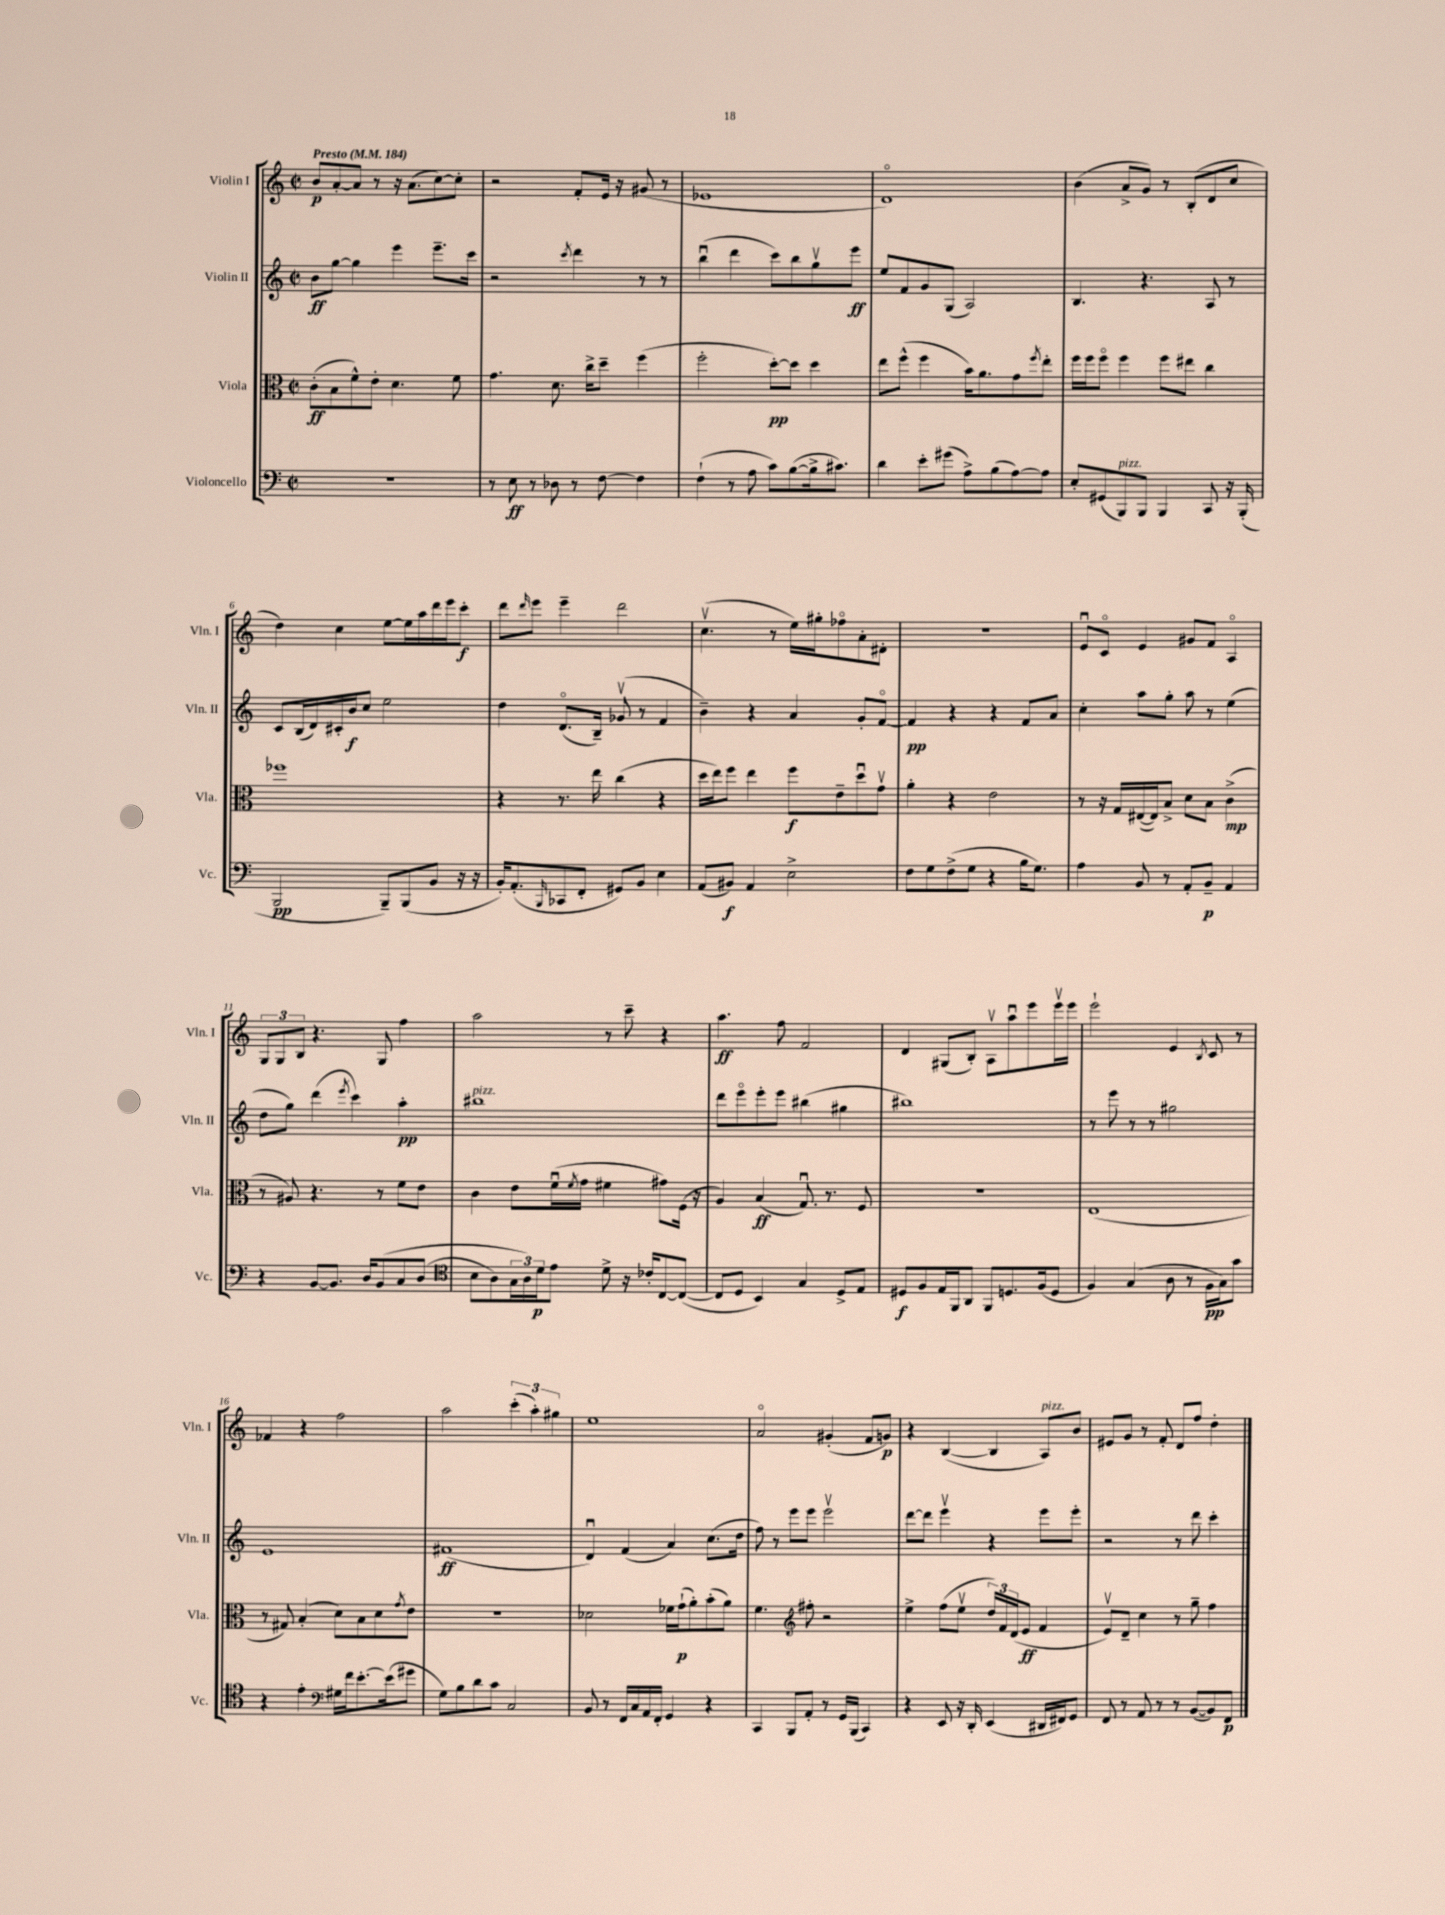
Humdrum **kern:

**kern	**dynam	**kern	**dynam	**kern	**dynam	**kern	**dynam
*part4	*part4	*part3	*part3	*part2	*part2	*part1	*part1
*staff4	*staff4	*staff3	*staff3	*staff2	*staff2	*staff1	*staff1
*I"Violoncello	*	*I"Viola	*	*I"Violin II	*	*I"Violin I	*
*I'Vc.	*	*I'Vla.	*	*I'Vln. II	*	*I'Vln. I	*
*clefF4	*	*clefC3	*	*clefG2	*	*clefG2	*
*k[]	*	*k[]	*	*k[]	*	*k[]	*
*M2/2	*	*M2/2	*	*M2/2	*	*M2/2	*
*met(c|)	*	*met(c|)	*	*met(c|)	*	*met(c|)	*
*MM184	*	*MM184	*	*MM184	*	*MM184	*
=1	=1	=1	=1	=1	=1	=1	=1
!	!	!	!	!	!	!LO:TX:a:B:t=Presto	!
1r	.	(8c'\L	ff	8b\L	ff	8b/L	p
.	.	8B\	.	[8gg\J	.	[8a'/	.
.	.	8f^^\)	.	4gg\]	.	8a/J]	.
.	.	8e'\J	.	.	.	8r	.
.	.	4.d\	.	4eee\	.	16r	.
.	.	.	.	.	.	(8.a\L	.
.	.	.	.	8.eee~\L	.	[8cc\)	.
.	.	8f\	.	.	.	8cc'\J]	.
.	.	.	.	16ccc\Jk	.	.	.
=2	=2	=2	=2	=2	=2	=2	=2
8r	.	4.g\	.	2r	.	2r	.
8E\	ff	.	.	.	.	.	.
8r	.	.	.	.	.	.	.
8D-X\	.	8.d\	.	.	.	.	.
.	.	.	.	8qccc/	.	.	.
8r	.	.	.	4ddd\	.	8f'/L	.
.	.	16cc^\KL	.	.	.	.	.
[8F\	.	8dd~\J	.	.	.	16e/Jk	.
.	.	.	.	.	.	16r	.
4F\]	.	(4ff\	.	8r	.	(8g#X/	.
.	.	.	.	8r	.	8r	.
=3	=3	=3	=3	=3	=3	=3	=3
(4F`\	.	2ff'\	.	(4bbu\	.	1e-X	.
8r	.	.	.	4ddd\	.	.	.
8A\	.	.	.	.	.	.	.
8c\L)	.	[8dd'\L)	pp	8ccc\L)	.	.	.
([8B\	.	8dd\J]	.	8bb\	.	.	.
16B^\k]	.	4dd\	.	8ggv\	.	.	.
8.c#X\J)	.	.	.	.	.	.	.
.	.	.	.	8eee\J	ff	.	.
=4	=4	=4	=4	=4	=4	=4	=4
4d\	.	8ee\L	.	8ee/L	.	1d)	.
.	.	(8ff^^\J	.	8f/	.	.	.
8e'\L	.	4ff\	.	8g/	.	.	.
(8g#X\J	.	.	.	(8G/J	.	.	.
8A^\L)	.	16b\KL)	.	2A/)	.	.	.
.	.	8.a\	.	.	.	.	.
(8B\	.	.	.	.	.	.	.
[8A\)	.	8g\	.	.	.	.	.
.	.	8qff/	.	.	.	.	.
8A\J]	.	8ee'\J	.	.	.	.	.
=5	=5	=5	=5	=5	=5	=5	=5
8E'/L	.	16ff\LL	.	4.B/	.	(4b\	.
.	.	16ff\J	.	.	.	.	.
(8GG#X/	.	8ff\J	.	.	.	.	.
!LO:TX:a:i:t=pizz.	!	!	!	!	!	!	!
8BBB/)	.	4ff\	.	.	.	8a^/L	.
8BBB/J	.	.	.	4.r	.	8g/J)	.
4BBB/	.	8ff\L	.	.	.	8r	.
.	.	8ee#X\J	.	.	.	(8B'/L	.
8CC/	.	4cc\	.	8A/	.	8d/	.
16r	.	.	.	8r	.	8cc/J	.
(16BBB'/	.	.	.	.	.	.	.
!!LO:LB:g=z
=6	=6	=6	=6	=6	=6	=6	=6
2BBB/	pp	1ff-X	.	8c/L	.	4dd\)	.
.	.	.	.	(16B/L	.	.	.
.	.	.	.	16d/)	.	.	.
.	.	.	.	16c#X'/	.	4cc\	.
.	.	.	.	16b/J	f	.	.
.	.	.	.	8cc/J	.	.	.
8BBB~/L)	.	.	.	2ee\	.	[8ee\L	.
(8BBB/	.	.	.	.	.	16ee\L]	.
.	.	.	.	.	.	16aa\	.
8BB/J	.	.	.	.	.	16ddd\	.
.	.	.	.	.	.	16eee\J	.
16r	.	.	.	.	.	8ccc'\J	f
16r	.	.	.	.	.	.	.
=7	=7	=7	=7	=7	=7	=7	=7
16BB'/KL)	.	4r	.	4dd\	.	8ddd\L	.
(8.AA'/	.	.	.	.	.	.	.
.	.	.	.	.	.	16qqddd/	.
.	.	.	.	.	.	8eee\J	.
16qqBBB/	.	.	.	.	.	.	.
8CC-X/	.	8.r	.	(8.d/L	.	4eee~\	.
8FF'/J	.	.	.	.	.	.	.
.	.	16ee\	.	16B~/Jk)	.	.	.
8GG#X/L)	.	(4cc\	.	(8g-Xv/	.	2ddd\	.
8BB/J	.	.	.	8r	.	.	.
4E\	.	4r	.	4f/	.	.	.
=8	=8	=8	=8	=8	=8	=8	=8
(8AA/L	.	16dd\LL	.	4b~\)	.	(4.ccv\	.
.	.	16ee\J)	.	.	.	.	.
8BB#X/J)	f	8ff\J	.	.	.	.	.
4AA/	.	4ee\	.	4r	.	.	.
.	.	.	.	.	.	8r	.
2E^\	.	8ff\L	f	4a/	.	16ee\LL)	.
.	.	.	.	.	.	16gg#X'\J	.
.	.	8e~\	.	.	.	8ff-X\	.
.	.	8ddu\	.	8g'/L	.	8a'\	.
.	.	8gv\J	.	[8f/J	.	8d#X'\J	.
=9	=9	=9	=9	=9	=9	=9	=9
8F\L	.	4a'\	.	4f/]	pp	1r	.
8G\	.	.	.	.	.	.	.
(8F^\	.	4r	.	4r	.	.	.
8G\J	.	.	.	.	.	.	.
4r	.	2e\	.	4r	.	.	.
16B\KL	.	.	.	8f/L	.	.	.
8.G\J)	.	.	.	.	.	.	.
.	.	.	.	8a/J	.	.	.
=10	=10	=10	=10	=10	=10	=10	=10
4A\	.	8r	.	4cc'\	.	8eu/L	.
.	.	16r	.	.	.	8c/J	.
.	.	16G/LL	.	.	.	.	.
8BB/	.	([16E#X/	.	8aa\L	.	4e/	.
.	.	16E#/J])	.	.	.	.	.
8r	.	8B^/J	.	8gg'\J	.	.	.
8AA'/L	.	8d\L	.	8aa\	.	8g#X/L	.
8BB~/J	p	8B\J	.	8r	.	8f/J	.
4AA/	.	(4c^\	mp	(4ee\	.	4A/	.
!!LO:LB:g=z
=11	=11	=11	=11	=11	=11	=11	=11
4r	.	8r	.	8dd\L	.	12G/L	.
.	.	.	.	.	.	12G/	.
.	.	8A#X/)	.	8gg\J)	.	.	.
.	.	.	.	.	.	12B/J	.
[8BB/L	.	4.r	.	(4ddd\	.	4.r	.
8.BB/J]	.	.	.	.	.	.	.
.	.	.	.	8qeee/	.	.	.
.	.	.	.	4ccc\)	.	.	.
16D/KL	.	.	.	.	.	.	.
(8BB/	.	8r	.	.	.	8G/	.
8C/	.	8f\L	.	4aa'\	pp	4ff\	.
(8D/J	.	8e\J	.	.	.	.	.
=12	=12	=12	=12	=12	=12	=12	=12
*clefC4	*	*	*	*	*	*	*
!	!	!	!	!LO:TX:a:i:t=pizz.	!	!	!
8B\L	.	4c\	.	1bb#X	.	2aa\	.
8A\)	.	.	.	.	.	.	.
24G\L	.	8e\L	.	.	.	.	.
24A\)	.	.	.	.	.	.	.
24d\J	p	.	.	.	.	.	.
8e\J	.	(16fu\L	.	.	.	.	.
.	.	8qf/	.	.	.	.	.
.	.	16g\JJ	.	.	.	.	.
8d^\	.	4f#X\	.	.	.	8r	.
16r	.	.	.	.	.	8ccc~\	.
16c-X'/KL	.	.	.	.	.	.	.
[8C/	.	8g#X\L)	.	.	.	4r	.
(8C/J_	.	(16F\Jk	.	.	.	.	.
.	.	16r	.	.	.	.	.
=13	=13	=13	=13	=13	=13	=13	=13
8C/L]	.	4A/)	.	8ddd\L	.	4.aa\	ff
8D/J	.	.	.	8eee\	.	.	.
4BB/)	.	(4B/	ff	8eee'\	.	.	.
.	.	.	.	8eee\J	.	8ff\	.
4G/	.	8.Gu/)	.	(4bb#X\	.	2f/	.
.	.	8.r	.	.	.	.	.
8D^/L	.	.	.	4gg#X\	.	.	.
8E/J	.	8F/	.	.	.	.	.
=14	=14	=14	=14	=14	=14	=14	=14
8D#X/L	f	1r	.	1bb#X)	.	4d/	.
8F/	.	.	.	.	.	.	.
16E/L	.	.	.	.	.	(8G#X/L	.
16FF/J	.	.	.	.	.	.	.
8AA/J	.	.	.	.	.	8B'/J)	.
8FF/L	.	.	.	.	.	8Av\L	.
8.Dn/	.	.	.	.	.	8aau\	.
.	.	.	.	.	.	8eee\	.
(16F/k	.	.	.	.	.	.	.
8D/J	.	.	.	.	.	16eeev\L	.
.	.	.	.	.	.	16eee\JJ	.
=15	=15	=15	=15	=15	=15	=15	=15
4F/)	.	(1E	.	8r	.	2eee`\	.
.	.	.	.	8eee\	.	.	.
(4G/	.	.	.	8r	.	.	.
.	.	.	.	8r	.	.	.
8A\	.	.	.	2gg#X\	.	4e/	.
8r	.	.	.	.	.	.	.
.	.	.	.	.	.	8qB/	.
16F\LL	pp	.	.	.	.	8c/	.
16G\J)	.	.	.	.	.	.	.
8g\J	.	.	.	.	.	8r	.
!!LO:LB:g=z
=16	=16	=16	=16	=16	=16	=16	=16
4r	.	8r	.	1e	.	4f-X/	.
.	.	8G#X/)	.	.	.	.	.
4e'\	.	(4B'/	.	.	.	4r	.
*clefF4	*	*	*	*	*	*	*
16G#X\LL	.	8d\L)	.	.	.	2ff\	.
16f\J	.	.	.	.	.	.	.
[8.e'\	.	8B\	.	.	.	.	.
.	.	8d\	.	.	.	.	.
(16e\k]	.	.	.	.	.	.	.
.	.	8qg/	.	.	.	.	.
8g#X\J	.	8e\J	.	.	.	.	.
=17	=17	=17	=17	=17	=17	=17	=17
8G\L)	.	1r	.	(1f#X	ff	2aa\	.
8B\	.	.	.	.	.	.	.
8d\	.	.	.	.	.	.	.
8c\J	.	.	.	.	.	.	.
2C/	.	.	.	.	.	(6ccc'\	.
.	.	.	.	.	.	6aa'\)	.
.	.	.	.	.	.	6gg#X\	.
=18	=18	=18	=18	=18	=18	=18	=18
8BB/	.	2d-X\	.	4du/)	.	1ee	.
8r	.	.	.	.	.	.	.
16FF/LL	.	.	.	(4f/	.	.	.
16C/	.	.	.	.	.	.	.
16AA/	.	.	.	.	.	.	.
16FF'/JJ	.	.	.	.	.	.	.
4GG/	.	16f-X\LL	.	4a/)	.	.	.
.	.	(16g`\J	p	.	.	.	.
.	.	8a'\)	.	.	.	.	.
4r	.	(8b'\	.	(8.cc\L	.	.	.
.	.	8a\J)	.	.	.	.	.
.	.	.	.	16dd\Jk	.	.	.
=19	=19	=19	=19	=19	=19	=19	=19
4CC/	.	4.f\	.	8ff\)	.	2a/	.
.	.	.	.	8r	.	.	.
8BBB/L	.	.	.	8eee\L	.	.	.
*	*	*clefG2	*	*	*	*	*
8AA'/J	.	8ff#X'\	.	8eee\J	.	.	.
8r	.	2r	.	2eeev\	.	(4g#X'/	.
16GG/LL	.	.	.	.	.	.	.
(16BBB/JJ	.	.	.	.	.	.	.
4CC/)	.	.	.	.	.	8f/L	.
.	.	.	.	.	.	8gn/J)	p
=20	=20	=20	=20	=20	=20	=20	=20
4r	.	4ee^\	.	[8ddd\L	.	4r	.
.	.	.	.	8ddd\J]	.	.	.
8EE/	.	(8ff\L	.	4eeev\	.	([4B/	.
16r	.	8eev\J	.	.	.	.	.
16DD'/	.	.	.	.	.	.	.
(4EE/	.	24dd/LL)	.	4r	.	4B/]	.
.	.	24f/	.	.	.	.	.
.	.	(24d/J	.	.	.	.	.
.	.	8e/J	ff	.	.	.	.
!	!	!	!	!	!	!LO:TX:a:i:t=pizz.	!
16DD#X/LL	.	4f/	.	8eee\L	.	8A/L)	.
16FF#X/J)	.	.	.	.	.	.	.
8GG/J	.	.	.	8eee'\J	.	8b/J	.
=21	=21	=21	=21	=21	=21	=21	=21
8FF/	.	8ev/L)	.	2r	.	8e#X/L	.
8r	.	8d~/J	.	.	.	8g/J	.
8AA/	.	4cc\	.	.	.	8r	.
8r	.	.	.	.	.	8f'/	.
8r	.	8r	.	8r	.	8d/L	.
([8BB/L	.	8gg~\	.	8ddd\	.	8ff/J	.
8BB/])	.	4ff\	.	4ccc'\	.	4dd'\	.
8FF/J	p	.	.	.	.	.	.
==	==	==	==	==	==	==	==
*-	*-	*-	*-	*-	*-	*-	*-
